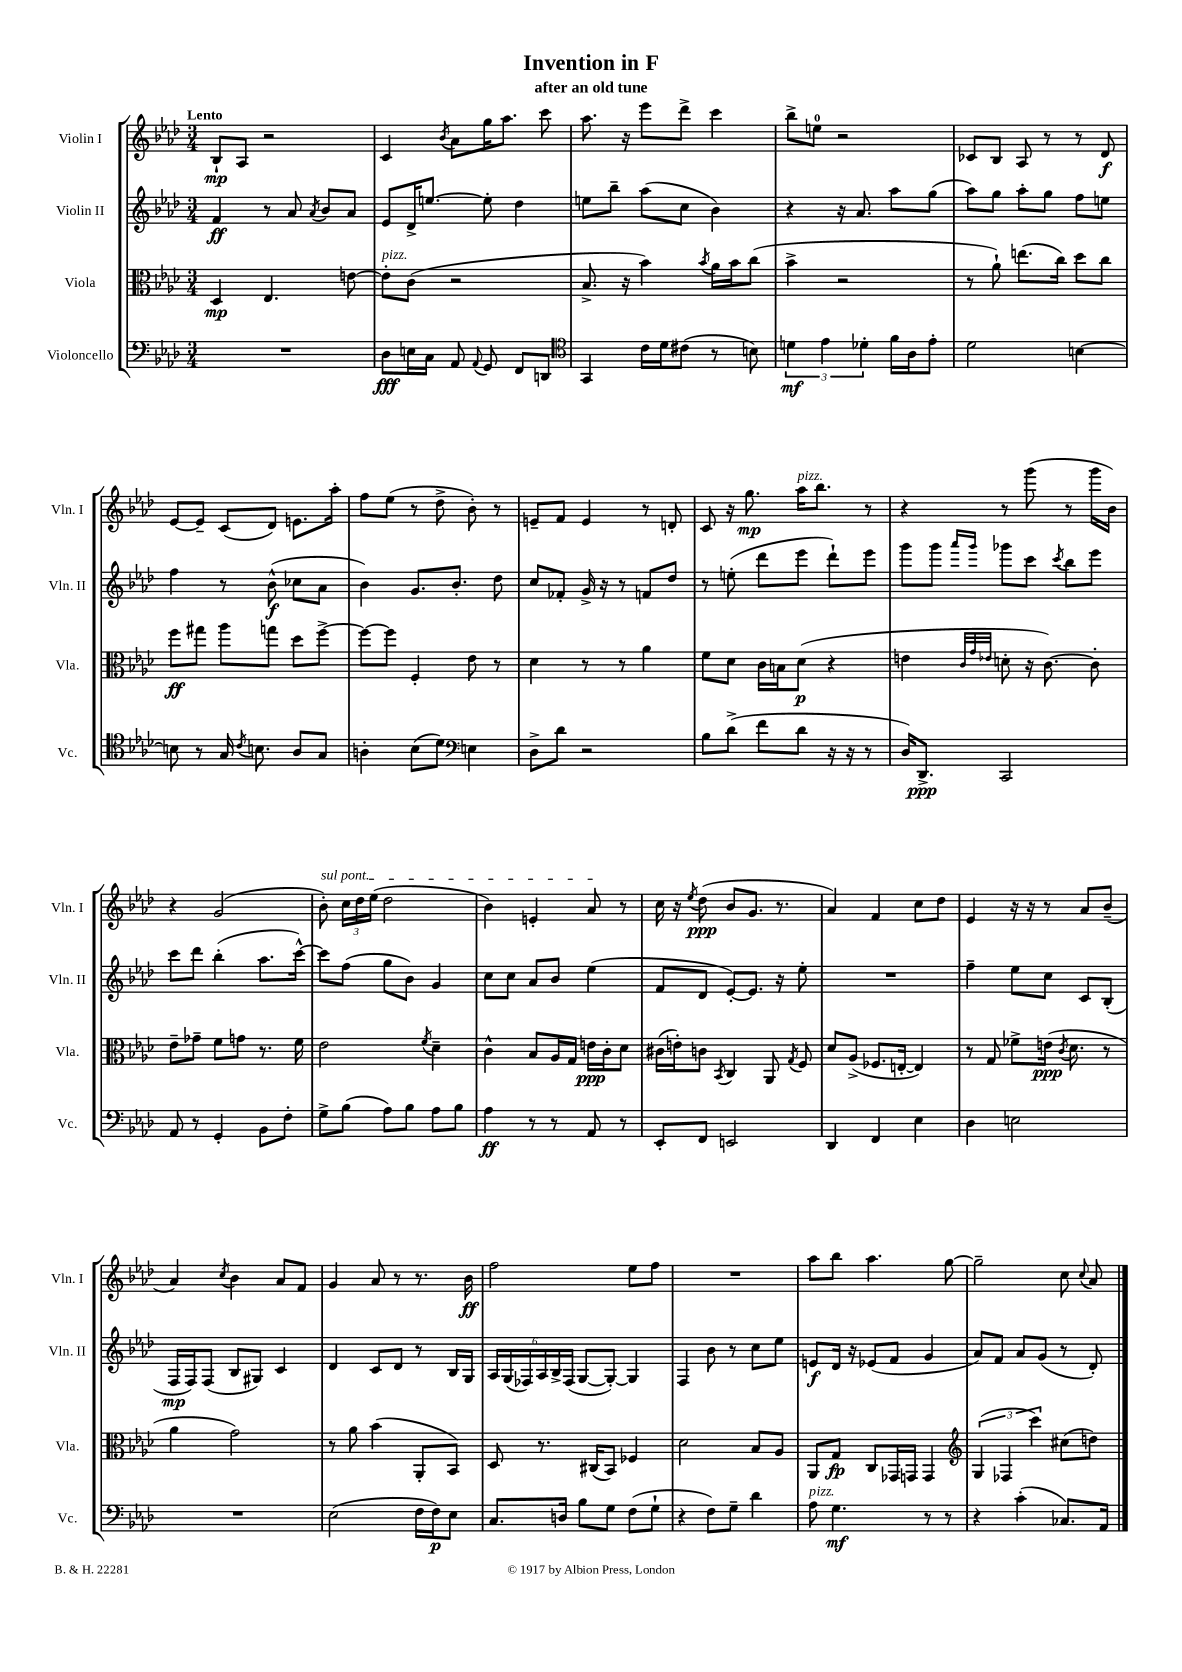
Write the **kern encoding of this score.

**kern	**dynam	**kern	**dynam	**kern	**dynam	**kern	**dynam
*part4	*part4	*part3	*part3	*part2	*part2	*part1	*part1
*staff4	*staff4	*staff3	*staff3	*staff2	*staff2	*staff1	*staff1
*I"Violoncello	*	*I"Viola	*	*I"Violin II	*	*I"Violin I	*
*I'Vc.	*	*I'Vla.	*	*I'Vln. II	*	*I'Vln. I	*
*clefF4	*	*clefC3	*	*clefG2	*	*clefG2	*
*k[b-e-a-d-]	*	*k[b-e-a-d-]	*	*k[b-e-a-d-]	*	*k[b-e-a-d-]	*
*M3/4	*	*M3/4	*	*M3/4	*	*M3/4	*
=1	=1	=1	=1	=1	=1	=1	=1
!	!	!	!	!	!	!LO:TX:a:B:t=Lento	!
2.r	.	4D-/	mp	4f/	ff	8B-`/L	mp
.	.	.	.	.	.	8A-/J	.
.	.	4.E-/	.	8r	.	2r	.
.	.	.	.	8a-/	.	.	.
.	.	.	.	8qa-/	.	.	.
.	.	.	.	8b-/L	.	.	.
.	.	[8en\	.	8a-/J	.	.	.
=2	=2	=2	=2	=2	=2	=2	=2
!	!	!LO:TX:a:i:t=pizz.	!	!	!	!	!
8D-\L	fff	8e'\L]	.	8e-/L	.	4c/	.
16En\L	.	(8c\J	.	16d-^/K	.	.	.
16C\JJ	.	.	.	[8.een/J	.	.	.
.	.	.	.	.	.	8qb-/	.
8AA-/	.	2r	.	.	.	8a-\L	.
8qqAA-/	.	.	.	.	.	.	.
8GG/	.	.	.	8ee'\]	.	16gg\K	.
.	.	.	.	.	.	8.aa-\J	.
8FF/L	.	.	.	4dd-\	.	.	.
8DDn/J	.	.	.	.	.	8ccc\	.
=3	=3	=3	=3	=3	=3	=3	=3
*clefC4	*	*	*	*	*	*	*
4GG/	.	8.B-^/	.	8een\L	.	8.aa-\	.
.	.	.	.	8bb-~\J	.	.	.
.	.	16r	.	.	.	16r	.
16c\LL	.	4b-\)	.	(8aa-\L	.	8eee-\L	.
16d-\J	.	.	.	.	.	.	.
(8c#X\J	.	.	.	8cc\J	.	8ddd-^\J	.
.	.	8qb-/	.	.	.	.	.
8r	.	16a-\LL	.	4b-\)	.	4ccc\	.
.	.	16b-\J	.	.	.	.	.
8Bn\)	.	(8cc\J	.	.	.	.	.
=4	=4	=4	=4	=4	=4	=4	=4
6dn\	mf	4b-^\	.	4r	.	8bb-^\L	.
.	.	.	.	.	.	8een\J	.
6e-\	.	.	.	.	.	.	.
.	.	2r	.	16r	.	2r	.
.	.	.	.	8.a-/	.	.	.
6d-X'\	.	.	.	.	.	.	.
16f\LL	.	.	.	8aa-\L	.	.	.
16A-\J	.	.	.	.	.	.	.
8e-'\J	.	.	.	(8gg\J	.	.	.
=5	=5	=5	=5	=5	=5	=5	=5
2d-\	.	8r	.	8aa-\L)	.	8c-X/L	.
.	.	8a-`\)	.	8gg\J	.	8B-/J	.
.	.	(8.een\L	.	8aa-'\L	.	8A-/	.
.	.	.	.	8gg\J	.	8r	.
.	.	16cc\Jk)	.	.	.	.	.
[4Bn\	.	8dd-\L	.	8ff\L	.	8r	.
.	.	8cc\J	.	8een\J	.	8d-/	f
!!LO:LB:g=z
=6	=6	=6	=6	=6	=6	=6	=6
8Bn\]	.	8ff\L	ff	4ff\	.	[8e-/L	.
8r	.	8gg#X\J	.	.	.	8e-~/J]	.
16G/	.	8aa-\L	.	8r	.	(8c/L	.
8qc/	.	.	.	.	.	.	.
8.Bn\	.	.	.	.	.	.	.
.	.	8ggn\J	.	(8b-^^\	f	8d-/J)	.
8A-/L	.	8dd-\L	.	8cc-X\L	.	8.en\L	.
8G/J	.	[8ff^\J	.	8a-\J	.	.	.
.	.	.	.	.	.	16aa-'\Jk	.
=7	=7	=7	=7	=7	=7	=7	=7
4An'\	.	8ff\L_	.	4b-\)	.	8ff\L	.
.	.	8ff\J]	.	.	.	(8ee-\J	.
(8B-\L	.	4F'/	.	8.g/L	.	8r	.
8d-\J)	.	.	.	.	.	8dd-^\	.
.	.	.	.	8.b-'/J	.	.	.
*clefF4	*	*	*	*	*	*	*
4En\	.	8e-\	.	.	.	8b-'\)	.
.	.	8r	.	8dd-\	.	8r	.
=8	=8	=8	=8	=8	=8	=8	=8
8D-^\L	.	4d-\	.	8cc/L	.	8en~/L	.
8d-\J	.	.	.	8f-X'/J	.	8f/J	.
2r	.	8r	.	16g^/	.	4e/	.
.	.	.	.	16r	.	.	.
.	.	8r	.	8r	.	.	.
.	.	4a-\	.	8fn/L	.	8r	.
.	.	.	.	8dd-/J	.	8dn'/	.
=9	=9	=9	=9	=9	=9	=9	=9
8B-\L	.	8f\L	.	8r	.	8c/	.
(8d-^\J	.	8d-\J	.	(8een'\	.	16r	.
.	.	.	.	.	.	8.gg\	mp
8f\L	.	16c\LL	.	8ddd-\L	.	.	.
.	.	16Bn\J	.	.	.	.	.
!	!	!	!	!	!	!LO:TX:a:i:t=pizz.	!
8d-\J	.	(8d-\J	p	8eee-\J	.	16aa-\KL	.
.	.	.	.	.	.	8.bb-\J	.
16r	.	4r	.	8ddd-`\L)	.	.	.
16r	.	.	.	.	.	.	.
8r	.	.	.	8eee-\J	.	8r	.
=10	=10	=10	=10	=10	=10	=10	=10
16D-/KL)	.	4en\	.	8ggg\L	.	4r	.
8.DD-^/J	ppp	.	.	.	.	.	.
.	.	.	.	8ggg\J	.	.	.
.	.	32qqc/LLL	.	.	.	.	.
.	.	32qqg/	.	16qqaaa-/LL	.	.	.
.	.	32qqe-X/JJJ	.	16qqggg/JJ	.	.	.
2CC/	.	8dn'\	.	8ggg-X\L	.	8r	.
.	.	16r	.	8ccc\J	.	(8ggg\	.
.	.	[8.c\)	.	.	.	.	.
.	.	.	.	8qccc/	.	.	.
.	.	.	.	8bb-\L	.	8r	.
.	.	8c'\]	.	8eee-\J	.	16ggg\LL	.
.	.	.	.	.	.	16b-\JJ)	.
!!LO:LB:g=z
=11	=11	=11	=11	=11	=11	=11	=11
8AA-/	.	8e-~\L	.	8ccc\L	.	4r	.
8r	.	8g-X~\J	.	8ddd-\J	.	.	.
4GG'/	.	8f\L	.	(4bb-'\	.	(2g/	.
.	.	8gn\J	.	.	.	.	.
8BB-\L	.	8.r	.	8.aa-\L	.	.	.
8F'\J	.	.	.	.	.	.	.
.	.	16f\	.	[16ccc^^\Jk)	.	.	.
=12	=12	=12	=12	=12	=12	=12	=12
!	!	!	!	!	!	!LO:TX:a:i:t=sul pont.	!
8G^\L	.	2e-\	.	8ccc\L]	.	8b-'\)	.
(8B-\J	.	.	.	(8ff\J	.	24cc\LL	.
.	.	.	.	.	.	24dd-\	.
.	.	.	.	.	.	(24ee-\JJ	.
8A-\L)	.	.	.	8gg\L	.	2dd-\	.
8B-\J	.	.	.	8b-\J)	.	.	.
.	.	8qf/	.	.	.	.	.
8A-\L	.	4d-~\	.	4g/	.	.	.
8B-\J	.	.	.	.	.	.	.
=13	=13	=13	=13	=13	=13	=13	=13
4A-\	ff	4c^^\	.	8cc\L	.	4b-\)	.
.	.	.	.	8cc\J	.	.	.
8r	.	8B-/L	.	8a-/L	.	4en'/	.
8r	.	16A-/L	.	8b-/J	.	.	.
.	.	16G/JJ	.	.	.	.	.
8AA-/	.	16en\LL	ppp	(4ee-\	.	8a-/	.
.	.	16c'\J	.	.	.	.	.
8r	.	8d-\J	.	.	.	8r	.
=14	=14	=14	=14	=14	=14	=14	=14
8EE-'/L	.	(16c#X\LL	.	8f/L	.	16cc\	.
.	.	16en'\J)	.	.	.	16r	.
.	.	.	.	.	.	8qee-/	.
8FF/J	.	8cn\J	.	8d-/J	.	(8dd-\	ppp
.	.	8qBB-/	.	.	.	.	.
2EEn/	.	4C/	.	[8e-'/L)	.	8b-/L	.
.	.	.	.	8.e-/J]	.	8.g/J	.
.	.	8AA-/	.	.	.	.	.
.	.	.	.	16r	.	8.r	.
.	.	8qG/	.	.	.	.	.
.	.	8F/	.	8ee-'\	.	.	.
=15	=15	=15	=15	=15	=15	=15	=15
4DD-/	.	8d-/L	.	2.r	.	4a-/)	.
.	.	(8A-^/J	.	.	.	.	.
4FF/	.	8.F-X/L	.	.	.	4f/	.
.	.	[16En'/Jk	.	.	.	.	.
4E-\	.	4E/])	.	.	.	8cc\L	.
.	.	.	.	.	.	8dd-\J	.
=16	=16	=16	=16	=16	=16	=16	=16
4D-\	.	8r	.	4ff~\	.	4e-/	.
.	.	8G/	.	.	.	.	.
2En\	.	8f-X^\L	.	8ee-\L	.	16r	.
.	.	.	.	.	.	16r	.
.	.	(16en\Jk	ppp	8cc\J	.	8r	.
.	.	8qc/	.	.	.	.	.
.	.	8.d-\	.	.	.	.	.
.	.	.	.	8c/L	.	8a-/L	.
.	.	8r	.	(8B-'/J	.	(8b-~/J	.
!!LO:LB:g=z
=17	=17	=17	=17	=17	=17	=17	=17
2.r	.	4a-\	.	16F/LL	mp	4a-/)	.
.	.	.	.	16F/J)	.	.	.
.	.	.	.	(8F/J	.	.	.
.	.	.	.	.	.	8qcc/	.
.	.	2g\)	.	8B-/L	.	4b-\	.
.	.	.	.	8G#X/J)	.	.	.
.	.	.	.	4c/	.	8a-/L	.
.	.	.	.	.	.	8f/J	.
=18	=18	=18	=18	=18	=18	=18	=18
(2E-\	.	8r	.	4d-/	.	4g/	.
.	.	8a-\	.	.	.	.	.
.	.	(4b-\	.	8c/L	.	8a-/	.
.	.	.	.	8d-/J	.	8r	.
16F\LL	.	8AA-'/L	.	8r	.	8.r	.
16F\J)	p	.	.	.	.	.	.
8E-\J	.	8BB-/J)	.	16B-/LL	.	.	.
.	.	.	.	16G/JJ	.	16b-\	ff
=19	=19	=19	=19	=19	=19	=19	=19
8.C/L	.	8D-/	.	24A-/LL	.	2ff\	.
.	.	.	.	(24G/	.	.	.
.	.	.	.	24F-X/)	.	.	.
.	.	8.r	.	24A-/	.	.	.
.	.	.	.	24B-^/	.	.	.
16Dn/Jk	.	.	.	.	.	.	.
.	.	.	.	(24F-/JJ	.	.	.
8B-\L	.	.	.	[8G/L	.	.	.
.	.	(16C#X/KL	.	.	.	.	.
8G\J	.	8BB-/J)	.	8G'/J_)	.	.	.
(8F\L	.	4F-X/	.	4G/]	.	8ee-\L	.
8G`\J	.	.	.	.	.	8ff\J	.
=20	=20	=20	=20	=20	=20	=20	=20
4r	.	2d-\	.	4F/	.	2.r	.
8F\L)	.	.	.	8b-\	.	.	.
8G~\J	.	.	.	8r	.	.	.
4d-\	.	8B-/L	.	8cc\L	.	.	.
.	.	8A-/J	.	8ee-\J	.	.	.
=21	=21	=21	=21	=21	=21	=21	=21
!LO:TX:a:i:t=pizz.	!	!	!	!	!	!	!
8A-\	.	8AA-/L	.	8en/L	f	8aa-\L	.
4.G\	mf	8G/J	fp	16d-/Jk	.	8bb-\J	.
.	.	.	.	16r	.	.	.
.	.	8C/L	.	(8e-X/L	.	4.aa-\	.
.	.	16GG-X/L	.	8f/J	.	.	.
.	.	16GGn/JJ	.	.	.	.	.
8r	.	4GG/	.	4g/	.	.	.
8r	.	.	.	.	.	[8gg\	.
=22	=22	=22	=22	=22	=22	=22	=22
*	*	*clefG2	*	*	*	*	*
4r	.	(6G/	.	8a-/L)	.	2gg~\]	.
.	.	.	.	8f/J	.	.	.
.	.	6F-X/	.	.	.	.	.
(4c'\	.	.	.	8a-/L	.	.	.
.	.	6ccc\)	.	.	.	.	.
.	.	.	.	(8g/J	.	.	.
8.C-X/L)	.	(8cc#X\L	.	8r	.	8cc\	.
.	.	.	.	.	.	8qqcc/	.
.	.	8ddn\J)	.	8d-'/)	.	8a-/	.
16AA-/Jk	.	.	.	.	.	.	.
==	==	==	==	==	==	==	==
*-	*-	*-	*-	*-	*-	*-	*-
